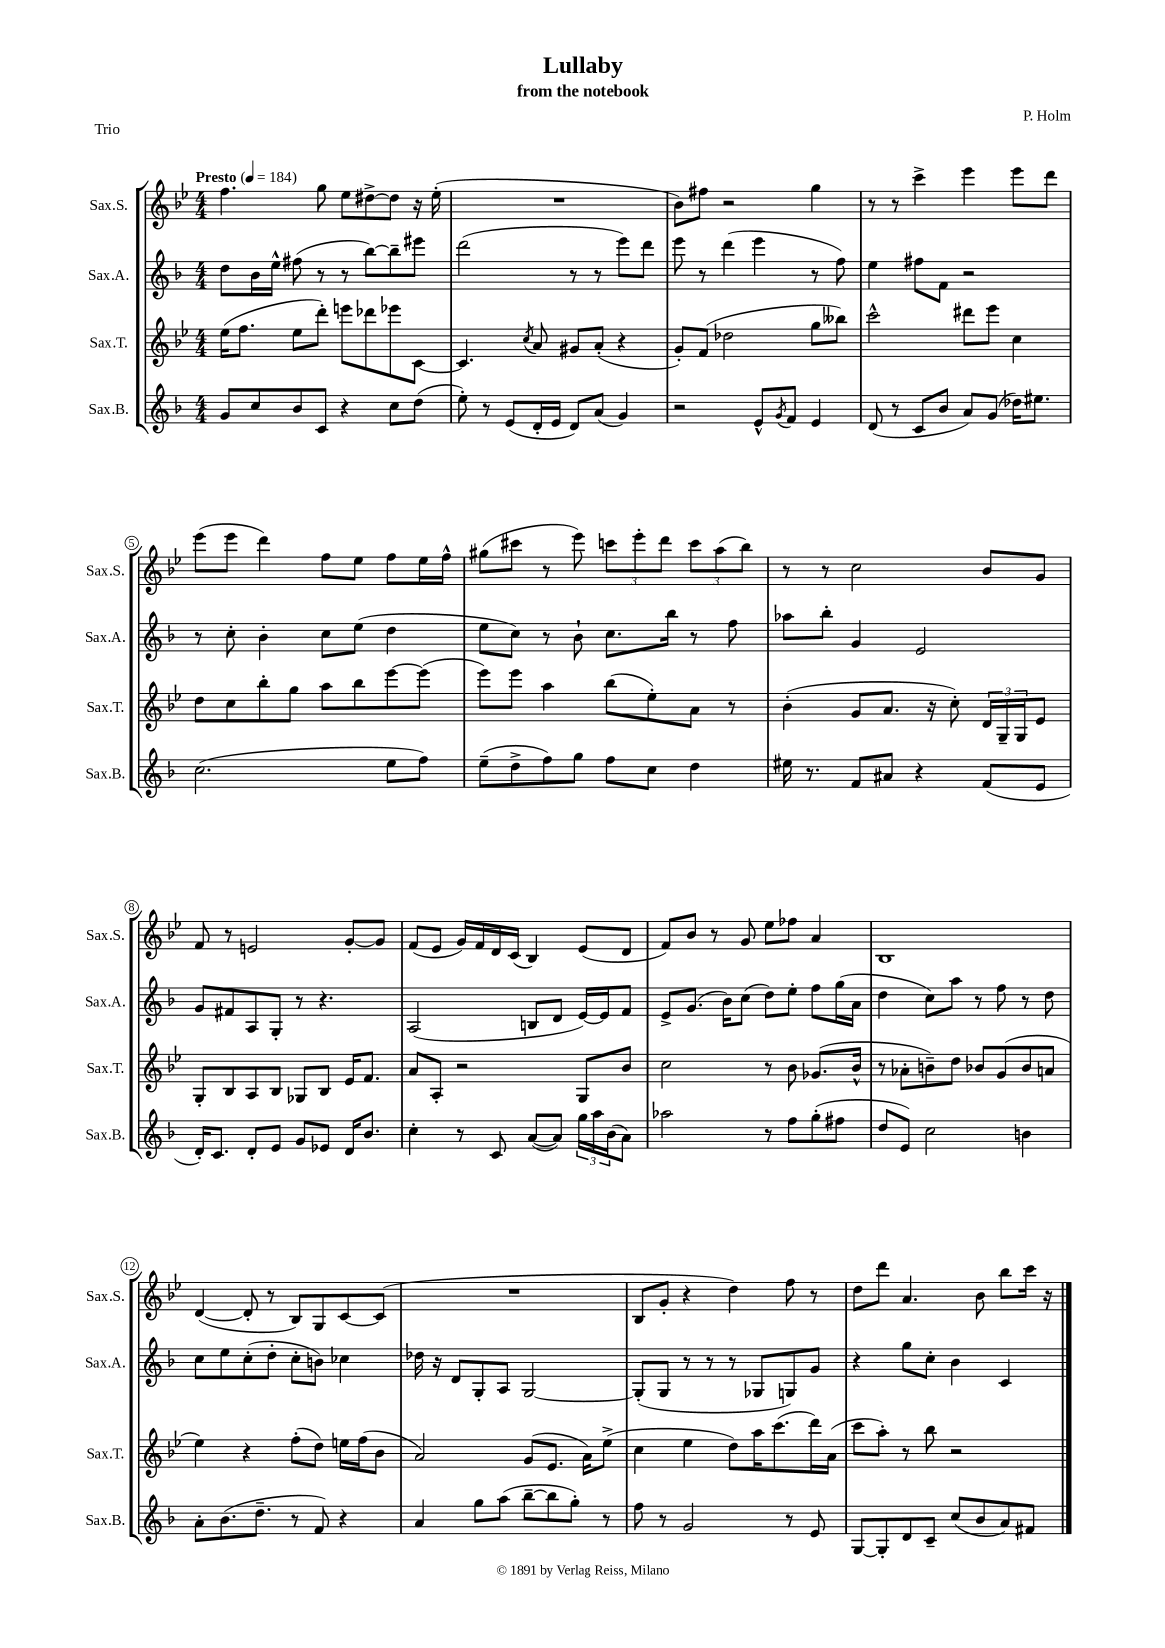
\header { title = "Lullaby" composer = "P. Holm" subtitle = "from the notebook" piece = "Trio" }
<<
\new StaffGroup <<
\new Staff = "s0" \with { instrumentName = "Sax.S." shortInstrumentName = "Sax.S." } {
    \clef treble \key bes \major \numericTimeSignature \time 4/4 \tempo "Presto" 4 = 184
    f''4. g''8 ees''8 dis''8~-> dis''8 r16 ees''16-.( |
    R1 |
    bes'8) fis''8 r2 g''4 |
    r8 r8 c'''4-> ees'''4 ees'''8 d'''8 |
    ees'''8( ees'''8 d'''4) f''8 ees''8 f''8 ees''16 f''16-^ |
    gis''8( cis'''8 r8 ees'''8) \tuplet 3/2 { c'''8 ees'''8-. d'''8 } \tuplet 3/2 { c'''8 a''8( bes''8) } |
    r8 r8 c''2 bes'8 g'8 |
    f'8 r8 e'2 g'8~-. g'8 |
    f'8( ees'8 g'16) f'16 d'16 c'16( bes4) ees'8( d'8 |
    f'8) bes'8 r8 g'8 ees''8 fes''8 a'4 |
    bes1 |
    d'4~( d'8-. r8 bes8) g8 c'8~ c'8( |
    R1 |
    bes8 g'8-. r4 d''4) f''8 r8 |
    d''8 d'''8 a'4. bes'8 bes''8 c'''16 r16 \bar "|." |
}
\new Staff = "s1" \with { instrumentName = "Sax.A." shortInstrumentName = "Sax.A." } {
    \clef treble \key f \major \numericTimeSignature \time 4/4
    d''8 bes'16 e''16-^ fis''8( r8 r8 bes''8~) bes''8-- eis'''8 |
    d'''2( r8 r8 e'''8) d'''8 |
    e'''8 r8 d'''4( e'''4 r8 f''8) |
    e''4 fis''8 f'8 r2 |
    r8 c''8-. bes'4-. c''8 e''8( d''4 |
    e''8 c''8) r8 bes'8-! c''8. bes''16 r8 f''8 |
    aes''8 bes''8-. g'4 e'2 |
    g'8 fis'8 a8 g8-. r8 r4. |
    a2( b8 d'8 e'16~) e'16 f'8 |
    e'8-> g'8.( bes'16) c''8( d''8) e''8-. f''8 g''16( a'16 |
    d''4 c''8) a''8 r8 f''8 r8 d''8 |
    c''8 e''8 c''8-.( d''8-. c''8-. b'8) ces''4 |
    des''16 r16 d'8 g8-. a8 g2~ |
    g8-.( g8 r8 r8 r8 ges8 g8) g'8 |
    r4 g''8 c''8-. bes'4 c'4 \bar "|." |
}
\new Staff = "s2" \with { instrumentName = "Sax.T." shortInstrumentName = "Sax.T." } {
    \clef treble \key bes \major \numericTimeSignature \time 4/4
    ees''16( f''8. ees''8 d'''8-.) e'''8 des'''8 ees'''8 c'8~ |
    c'4. \acciaccatura { c''8 } a'8 gis'8 a'8-.( r4 |
    g'8-.) f'8( des''2 g''8 beses''8) |
    c'''2-^ dis'''8 ees'''8 c''4 |
    d''8 c''8 bes''8-. g''8 a''8 bes''8 ees'''8~ ees'''8( |
    ees'''8) ees'''8 a''4 bes''8( ees''8-.) a'8 r8 |
    bes'4-.( g'8 a'8. r16 c''8-.) \tuplet 3/2 { d'16 g16-- g16 } ees'8 |
    g8-. bes8 a8 bes8 ges8 bes8 ees'16 f'8. |
    a'8 a8-. r2 g8 bes'8 |
    c''2 r8 bes'8 ges'8.( bes'16-^ |
    r8 aes'8-. b'8--) d''8 bes'8 g'8( bes'8 a'8 |
    ees''4) r4 f''8-.( d''8) e''16 f''16( bes'8 |
    a'2) g'8( ees'8. a'16) ees''8->( |
    c''4 ees''4 d''8) a''16 c'''8.( d'''16) a'16( |
    c'''8 a''8-.) r8 bes''8 r2 \bar "|." |
}
\new Staff = "s3" \with { instrumentName = "Sax.B." shortInstrumentName = "Sax.B." } {
    \clef treble \key f \major \numericTimeSignature \time 4/4
    g'8 c''8 bes'8 c'8 r4 c''8 d''8( |
    e''8-.) r8 e'8( d'16-. e'16 d'8) a'8( g'4) |
    r2 e'8-^ \acciaccatura { g'8 } f'8 e'4 |
    d'8( r8 c'8 bes'8 a'8) g'8( des''16) eis''8. |
    c''2.( e''8 f''8) |
    e''8--( d''8-> f''8) g''8 f''8 c''8 d''4 |
    eis''16 r8. f'8 ais'8 r4 f'8( e'8 |
    d'16-.) c'8. d'8-. e'8 g'8 ees'8 d'16 bes'8. |
    c''4-. r8 c'8 a'8~( a'8) \tuplet 3/2 { g''16 a''16 bes'16( } a'8) |
    aes''2 r8 f''8 g''8-.( fis''8 |
    d''8 e'8) c''2 b'4 |
    a'8-. bes'8.( d''8.-- r8 f'8) r4 |
    a'4 g''8 a''8( bes''8~-- bes''8 g''8-.) r8 |
    f''8 r8 g'2 r8 e'8 |
    g8~ g8-. d'8 c'8-- c''8( bes'8 a'8) fis'8 \bar "|." |
}
>>
>>
\layout { \context { \Score \override BarNumber.stencil = #(make-stencil-circler 0.1 0.3 ly:text-interface::print) } }
